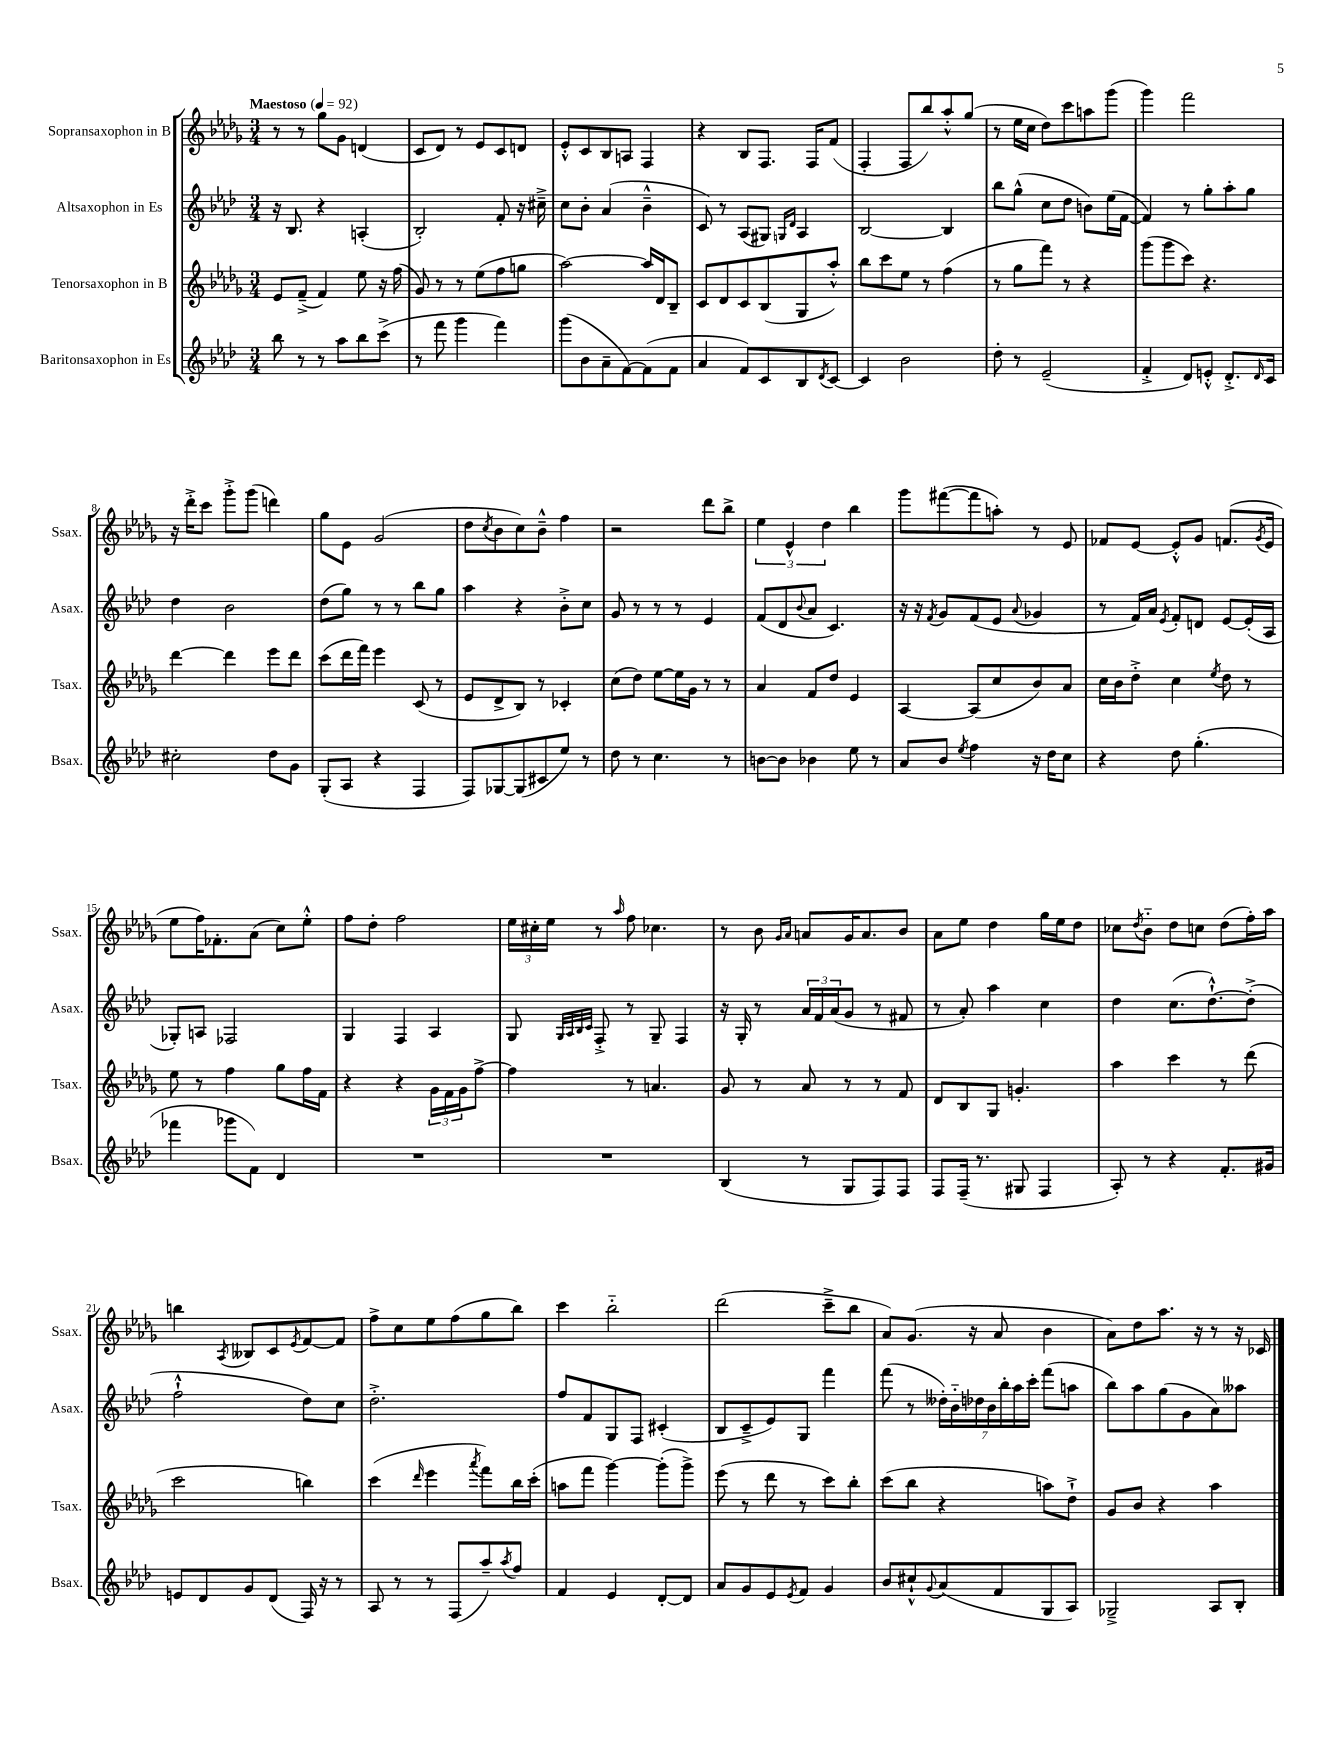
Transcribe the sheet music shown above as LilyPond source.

<<
\new StaffGroup <<
\new Staff = "s0" \with { instrumentName = "Sopransaxophon in B" shortInstrumentName = "Ssax." } {
    \clef treble \key des \major \numericTimeSignature \time 3/4 \tempo "Maestoso" 4 = 92
    r8 r8 ges''8 ges'8 d'4( |
    c'8 des'8) r8 ees'8 c'8 d'8 |
    ees'8-.-^ c'8 bes8 a8 f4 |
    r4 bes8 f8. f16 f'8( |
    f4-. f8 bes''8) aes''8-.-^ ges''8( |
    r8 ees''16 c''16 des''8) c'''8 a''8 ges'''8( |
    ges'''4) f'''2 |
    r16 des'''16-.-> c'''8 ges'''8-.-> ges'''8( d'''4) |
    ges''8 ees'8 ges'2( |
    des''8 \acciaccatura { c''8 } bes'8 c''8) bes'8---^ f''4 |
    r2 des'''8 bes''8-> |
    \tuplet 3/2 { ees''4 ees'4-^ des''4 } bes''4 |
    ges'''8 fis'''8~( fis'''8 a''8-.) r8 ees'8 |
    fes'8 ees'8~ ees'8-.-^ ges'8 f'8.( \acciaccatura { ges'8 } ees'16 |
    ees''8 f''16) fes'8.-. aes'8( c''8) ees''8-.-^ |
    f''8 des''8-. f''2 |
    \tuplet 3/2 { ees''16 cis''16-. ees''16 } r8 \grace { aes''16 } f''8 ces''4. |
    r8 bes'8 \grace { ges'16 aes'16 } a'8 ges'16 a'8. bes'8 |
    aes'8 ees''8 des''4 ges''16 ees''16 des''8 |
    ces''8 \acciaccatura { des''8 } bes'8-_ des''8 c''8 des''8( f''16-.) aes''16 |
    b''4 \acciaccatura { aes8 } beses8 c'8 \acciaccatura { ees'8 } f'8~ f'8 |
    f''8-> c''8 ees''8 f''8( ges''8 bes''8) |
    c'''4 bes''2-_ |
    des'''2( c'''8---> bes''8 |
    aes'8) ges'8.( r16 aes'8 bes'4 |
    aes'8) des''8 aes''8. r16 r8 r16 ces'16 \bar "|." |
}
\new Staff = "s1" \with { instrumentName = "Altsaxophon in Es" shortInstrumentName = "Asax." } {
    \clef treble \key aes \major \numericTimeSignature \time 3/4
    r16 bes8. r4 a4-.( |
    bes2-.) f'8-. r16 cis''16---> |
    c''8 bes'8-. aes'4( bes'4---^ |
    c'8) r8 aes8( gis8) \grace { g16 des'16 } aes4 |
    bes2~ bes4 |
    bes''8 g''8-^( c''8 des''8 b'8) ees''16( f'16~ |
    f'4) r8 g''8-. aes''8-. g''8 |
    des''4 bes'2 |
    des''8( g''8) r8 r8 bes''8 g''8 |
    aes''4 r4 bes'8-.-> c''8 |
    g'8 r8 r8 r8 ees'4 |
    f'8( des'8 \appoggiatura { bes'8 } aes'8 c'4.) |
    r16 r16 \acciaccatura { f'8 } g'8 f'8( ees'8 \appoggiatura { aes'8 } ges'4 |
    r8 f'16) aes'16 \acciaccatura { ees'8 } f'8-. d'8 ees'8~ ees'16-.( aes16 |
    ges8-.) a8 fes2 |
    g4 f4 aes4 |
    g8 \grace { g32 aes32 bes32 c'32 } f8-.-> r8 g8-- f4 |
    r16 g16-. r8 \tuplet 3/2 { aes'16 f'16 aes'16( } g'8 r8 fis'8 |
    r8 aes'8-.) aes''4 c''4 |
    des''4 c''8.( des''8.~-!-^) des''8-.->( |
    f''2-!-^ des''8) c''8 |
    des''2.-.-> |
    f''8 f'8 g8 f8 cis'4-.( |
    bes8 c'8---> ees'8) g8 f'''4 |
    f'''8( r8 \tuplet 7/4 { deses''16-.) bes'16-_ des''16 bes'16 bes''16-. aes''16 c'''16-. } f'''8( a''8 |
    bes''8) aes''8 g''8( g'8 aes'8) aeses''8 \bar "|." |
}
\new Staff = "s2" \with { instrumentName = "Tenorsaxophon in B" shortInstrumentName = "Tsax." } {
    \clef treble \key des \major \numericTimeSignature \time 3/4
    ees'8 f'8--->( f'4) ees''8 r16 f''16( |
    ges'8) r8 r8 ees''8( f''8 g''8 |
    aes''2~) aes''16 des'16 bes8-- |
    c'8 des'8 c'8 bes8( ges8 aes''8-.-^) |
    bes''8 c'''8 ees''8 r8 f''4( |
    r8 ges''8 f'''8) r8 r4 |
    ges'''8( ges'''8 c'''8) r4. |
    des'''4~ des'''4 ees'''8 des'''8 |
    c'''8( des'''16 f'''16) ees'''4 c'8( r8 |
    ees'8 des'8-> bes8) r8 ces'4-. |
    c''8( des''8) ees''8~ ees''16 ges'16 r8 r8 |
    aes'4 f'8 des''8 ees'4 |
    aes4~ aes8( c''8 bes'8) aes'8 |
    c''16 bes'16 des''8-.-> c''4 \acciaccatura { ees''8 } des''8 r8 |
    ees''8 r8 f''4 ges''8 f''16 f'16 |
    r4 r4 \tuplet 3/2 { ges'16 f'16 ges'16 } f''8~-> |
    f''4 r8 a'4. |
    ges'8 r8 aes'8 r8 r8 f'8 |
    des'8 bes8 ges8 g'4.-. |
    aes''4 c'''4 r8 des'''8( |
    c'''2 b''4) |
    c'''4( \grace { des'''16 } ees'''4 \acciaccatura { aes'''8 } f'''8) bes''16 c'''16-.( |
    a''8 f'''8 ges'''4~) ges'''8-.( ges'''8->) |
    ees'''8( r8 des'''8 r8 c'''8) bes''8-. |
    c'''8( bes''8 r4 a''8) des''8-!-> |
    ges'8 bes'8 r4 aes''4 \bar "|." |
}
\new Staff = "s3" \with { instrumentName = "Baritonsaxophon in Es" shortInstrumentName = "Bsax." } {
    \clef treble \key aes \major \numericTimeSignature \time 3/4
    bes''8 r8 r8 aes''8 bes''8 c'''8->( |
    r8 f'''8 g'''4 f'''4) |
    g'''8( bes'8 aes'8-- f'8~) f'8( f'8 |
    aes'4 f'8) c'8 bes8 \acciaccatura { des'8 } c'8~ |
    c'4 bes'2 |
    des''8-. r8 ees'2--( |
    f'4-.-> des'8) e'8-.-^ des'8.-.-> \grace { des'16 } c'16 |
    cis''2-. des''8 g'8 |
    g8-.( aes8 r4 f4 |
    f8) ges8~ ges8( cis'8 ees''8) r8 |
    des''8 r8 c''4. r8 |
    b'8~ b'8 bes'4 ees''8 r8 |
    aes'8 bes'8 \acciaccatura { ees''8 } f''4 r16 des''16 c''8 |
    r4 des''8 g''4.-.( |
    fes'''4 ges'''8 f'8) des'4 |
    R2. |
    R2. |
    bes4( r8 g8 f8) f8 |
    f8 f16--( r8. gis8 f4 |
    aes8-.) r8 r4 f'8.-. gis'16 |
    e'8 des'8 g'8 des'8( f16) r16 r8 |
    aes8 r8 r8 f8( aes''8--) \acciaccatura { aes''8 } f''8 |
    f'4 ees'4 des'8~-. des'8 |
    aes'8 g'8 ees'8 \acciaccatura { ees'8 } f'8 g'4 |
    bes'8 cis''8-!-^ \appoggiatura { g'8 } aes'8( f'8 g8 aes8) |
    ges2---> aes8 bes8-. \bar "|." |
}
>>
>>
